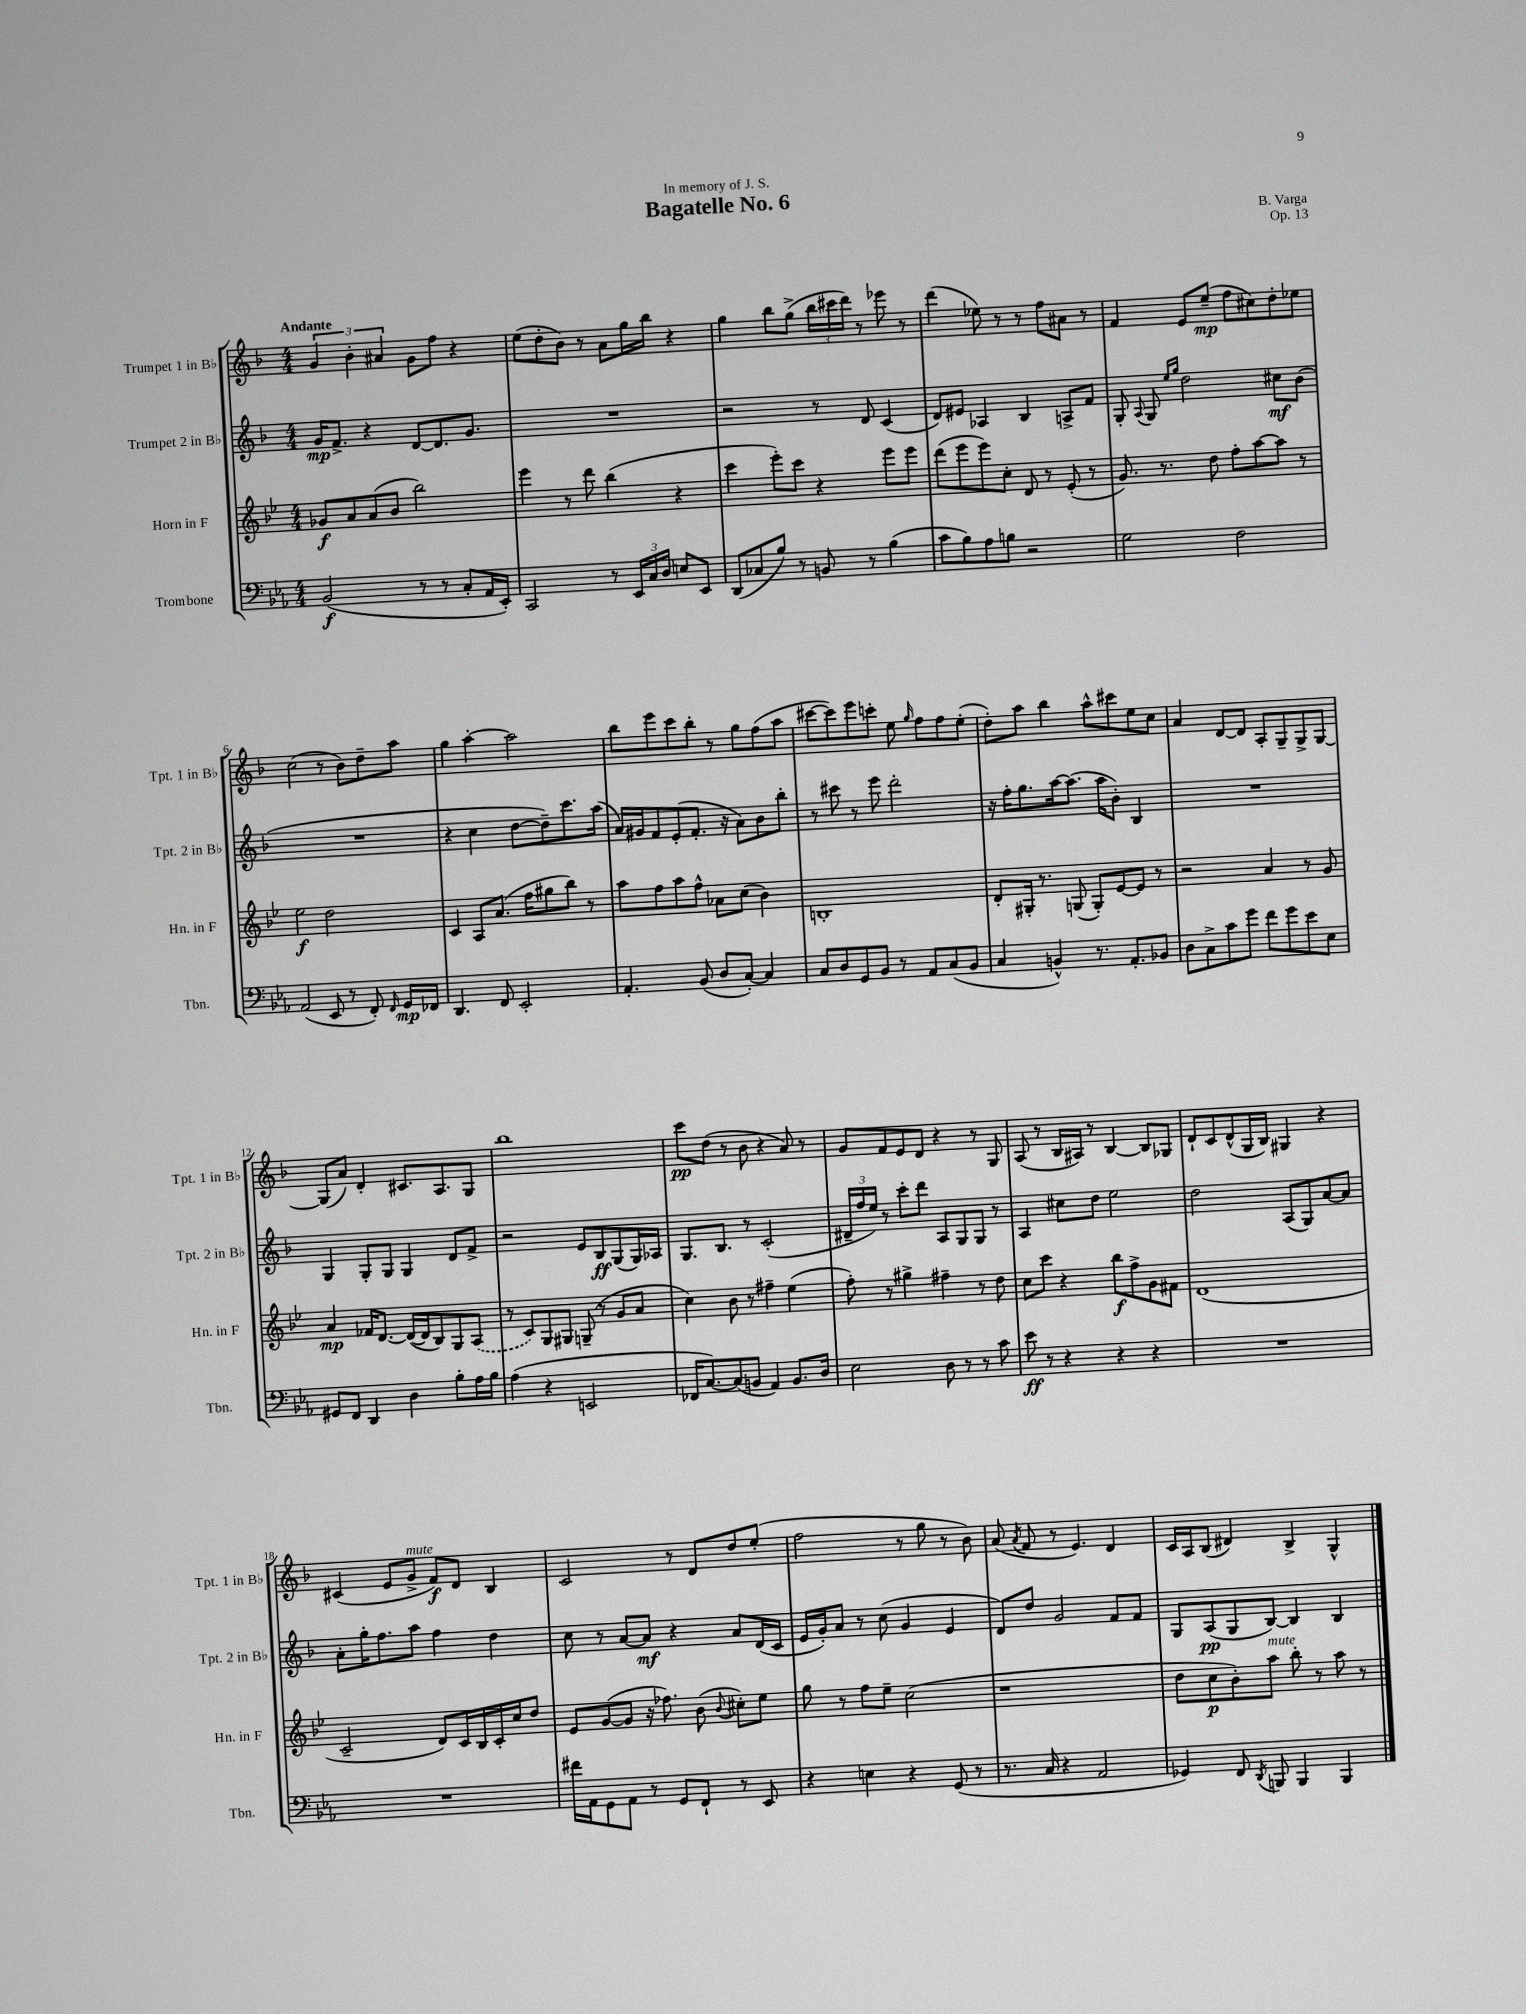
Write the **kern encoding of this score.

**kern	**kern	**kern	**kern
*staff4	*staff3	*staff2	*staff1
*clefF4	*clefG2	*clefG2	*clefG2
*k[b-e-a-]	*k[b-e-]	*k[b-]	*k[b-]
*M4/4	*M4/4	*M4/4	*M4/4
(2BB-	8g-	16g	6g
.	.	8.f^	.
.	8a	.	.
.	.	.	6b-'
.	(8a	4r	.
.	.	.	6a#
.	8b-	.	.
8r	2bb-)	[8d	8g
8r	.	8.d]	8ff
8C'	.	.	4r
.	.	8.g	.
16AA-	.	.	.
16EE-')	.	.	.
=	=	=	=
2CC	4eee-	1r	(8ee
.	.	.	8dd'
.	8r	.	8b-)
.	8ddd	.	8r
8r	(4bb-	.	8a
24EE-	.	.	16gg
24C	.	.	.
.	.	.	16bb-
24D	.	.	.
8E	4r	.	4r
8EE-	.	.	.
=	=	=	=
(8DD	4ccc	2r	4gg
8C-	.	.	.
8B-)	8eee-')	.	8bb-
8r	8ccc	.	(8gg^
8BB	4r	8r	24bb-
.	.	.	24ccc#
.	.	.	24ddd)
8r	.	8d	8r
(4B-	8eee-	(4c	8eee-
.	8eee-	.	8r
=	=	=	=
8c	(8ddd	8d)	(4ddd
8B-)	8eee-	8e#	.
8A-	8eee-)	4A-	8ee-)
8B	8cc'	.	8r
2r	8d	4B-	8r
.	8r	.	8ff
.	(8e-'	8A^	8a#
.	8r	8f	8r
=	=	=	=
2G	8.g)	8G'	4f
.	.	8qqA	.
.	.	8G	.
.	8.r	.	.
.	.	16qqee	.
.	.	16qqgg	.
.	.	2dd	8e
.	8dd	.	(8ee~
2F	8ff'	.	8ff
.	[8aa	.	8cc#)
.	8aa]	8cc#	8dd'
.	8r	(8b-	8ee-
=	=	=	=
(2AA-	2ee-	1r	(2cc
8EE-	2dd	.	8r
8r	.	.	8b-)
8FF')	.	.	8dd~
16qqFF	.	.	.
16GG	.	.	8aa
16FF-	.	.	.
=	=	=	=
4.DD	4c	4r	4gg
.	8A	4cc	[4aa'
8FF	(8.a	.	.
2EE-'	.	[8dd	2aa]
.	16ff	.	.
.	8gg#	8dd~])	.
.	8bb-)	8.ccc	.
.	8r	.	.
.	.	(16aa	.
=	=	=	=
4.AA-'	8aa	16a)	8bb-
.	.	16g#	.
.	8ff	8f	8eee
.	8aa	(8e'	8ccc
(8BB-	8ff^^	8.f'	8bb-'
8D	8a-	.	8r
.	.	16r	.
[8C')	(8cc	8a)	8gg
4C]	4b-)	8b-	(8ff
.	.	8bb-'	8aa
=	=	=	=
8C	1B'	8r	[8ccc#
8D	.	8ccc#	8ccc#])
8GG	.	8r	8eee
8BB-	.	8eee	8ccc'
8r	.	2ddd'	8ee
.	.	.	16qqgg
8AA-	.	.	8ff
(8C	.	.	8ff
8BB-	.	.	(8ee'
=	=	=	=
4C	8d'	16r	8dd')
.	.	16ff'	.
.	16G#'	8.gg	8aa
.	8.r	.	.
4BB^^)	.	.	4bb-
.	.	[16aa	.
.	(8G	(8.aa]	.
8.r	8G')	.	8aa^^
.	.	16aa	.
.	[8e-	8b-')	8ccc#
8.AA-'	.	.	.
.	8e-]	4B-	8ee
8BB-	8r	.	8cc
=	=	=	=
8D	2r	1r	4a
8C^	.	.	.
8c	.	.	[8d
8g	.	.	8d]
8f	4a	.	8A'
8g	.	.	8G~
8e-	8r	.	8G^
8E-	8g	.	[8G
=	=	=	=
8GG#	4a	4G	(8G]
8FF	.	.	8a)
4DD	16f-	8G'	4d'
.	[8.d	.	.
.	.	8G	.
4D	(16d_	4G	8.c#
.	16d]	.	.
.	8B-)	.	.
.	.	.	8.A
8B-'	8G	8d	.
16A-	(8A	8f^	8G
16B-	.	.	.
=	=	=	=
(4A-	8r	2r	1bb-
.	8c)	.	.
4r	8G	.	.
.	8G#	.	.
2EE	(8G~	8e	.
.	8r	8B-	.
.	8g	(8G	.
.	8a	16G)	.
.	.	16A-	.
=	=	=	=
16FF-	4cc)	8.G	8ccc
[8.C)	.	.	.
.	.	.	(8dd
.	.	8.B-	.
(8C]	8b-	.	8r
8BB	8r	8r	8b-
4AA-)	4ff#~	(2c'	4r
8.BB	(4ee-	.	8a)
.	.	.	8r
16D	.	.	.
=	=	=	=
2E-	8ff')	24d#~	8g
.	.	24ff	.
.	.	24ee)	.
.	8r	8r	8f
.	4gg#^	8ccc'	8e
.	.	8ddd	8d
8D	4ff#~	8A	4r
8r	.	8G	.
8r	8r	8G	8r
8c	8dd	8r	8G
=	=	=	=
8e-	8cc	4A	(8A
8r	8ccc	.	8r
4r	4r	8cc#	16B-
.	.	.	16A#)
.	.	8dd	8r
4r	8bb-	2ee	[4B-
.	8ff^	.	.
4r	8g	.	8B-]
.	8f#	.	8G-
=	=	=	=
1r	(1d	2dd	8d`
.	.	.	8c
.	.	.	(8d^^
.	.	.	16G
.	.	.	16B-)
.	.	(8A	4G#
.	.	8G)	.
.	.	[8a	4r
.	.	8a]	.
=	=	=	=
1r	2c~	8a'	(4c#
.	.	16gg'	.
.	.	8.ff	.
.	.	.	8e
.	.	8aa	8g^
.	8d)	4ff	8f)
.	16c	.	8d
.	16B-	.	.
.	16c'	4dd	4B-
.	16cc	.	.
.	8dd	.	.
=	=	=	=
16f#	8e-	8cc	2c
16AA-	.	.	.
8GG	([8g	8r	.
8AA-	8g]	[8a	.
8r	16r	8a]	.
.	8.ff-)	.	.
8GG	.	4r	8r
8FF`	(8b-	.	8d
.	8qqb-	.	.
8r	8cc#')	8a	8dd
8EE-	8ee-	(16d	(8ee'
.	.	16c	.
=	=	=	=
4r	8gg	16e	2ff
.	.	16g')	.
.	8r	8a	.
4E	8ff	8r	.
.	8ee-~	(8cc	.
4r	(2cc	4g	8r
.	.	.	8gg
(8GG	.	4e	8r
8r	.	.	8b-)
=	=	=	=
8.r	1r	8d)	(8a
.	.	.	8qa
.	.	8dd	8f
16C	.	.	.
4r	.	2g	8r
.	.	.	4.e)
2AA-	.	.	.
.	.	8f	4d
.	.	8f	.
=	=	=	=
4GG-)	8dd	8G	16c
.	.	.	16A
.	8cc	(8A	(8B-
8FF	8b-')	8G	4d#)
8qDD	.	.	.
8BBB	8aa	[8B-)	.
4BBB	8bb-'	4B-]	4B-^
.	8r	.	.
4BBB	8aa	4B-	4G^^
.	8r	.	.
==	==	==	==
*-	*-	*-	*-
